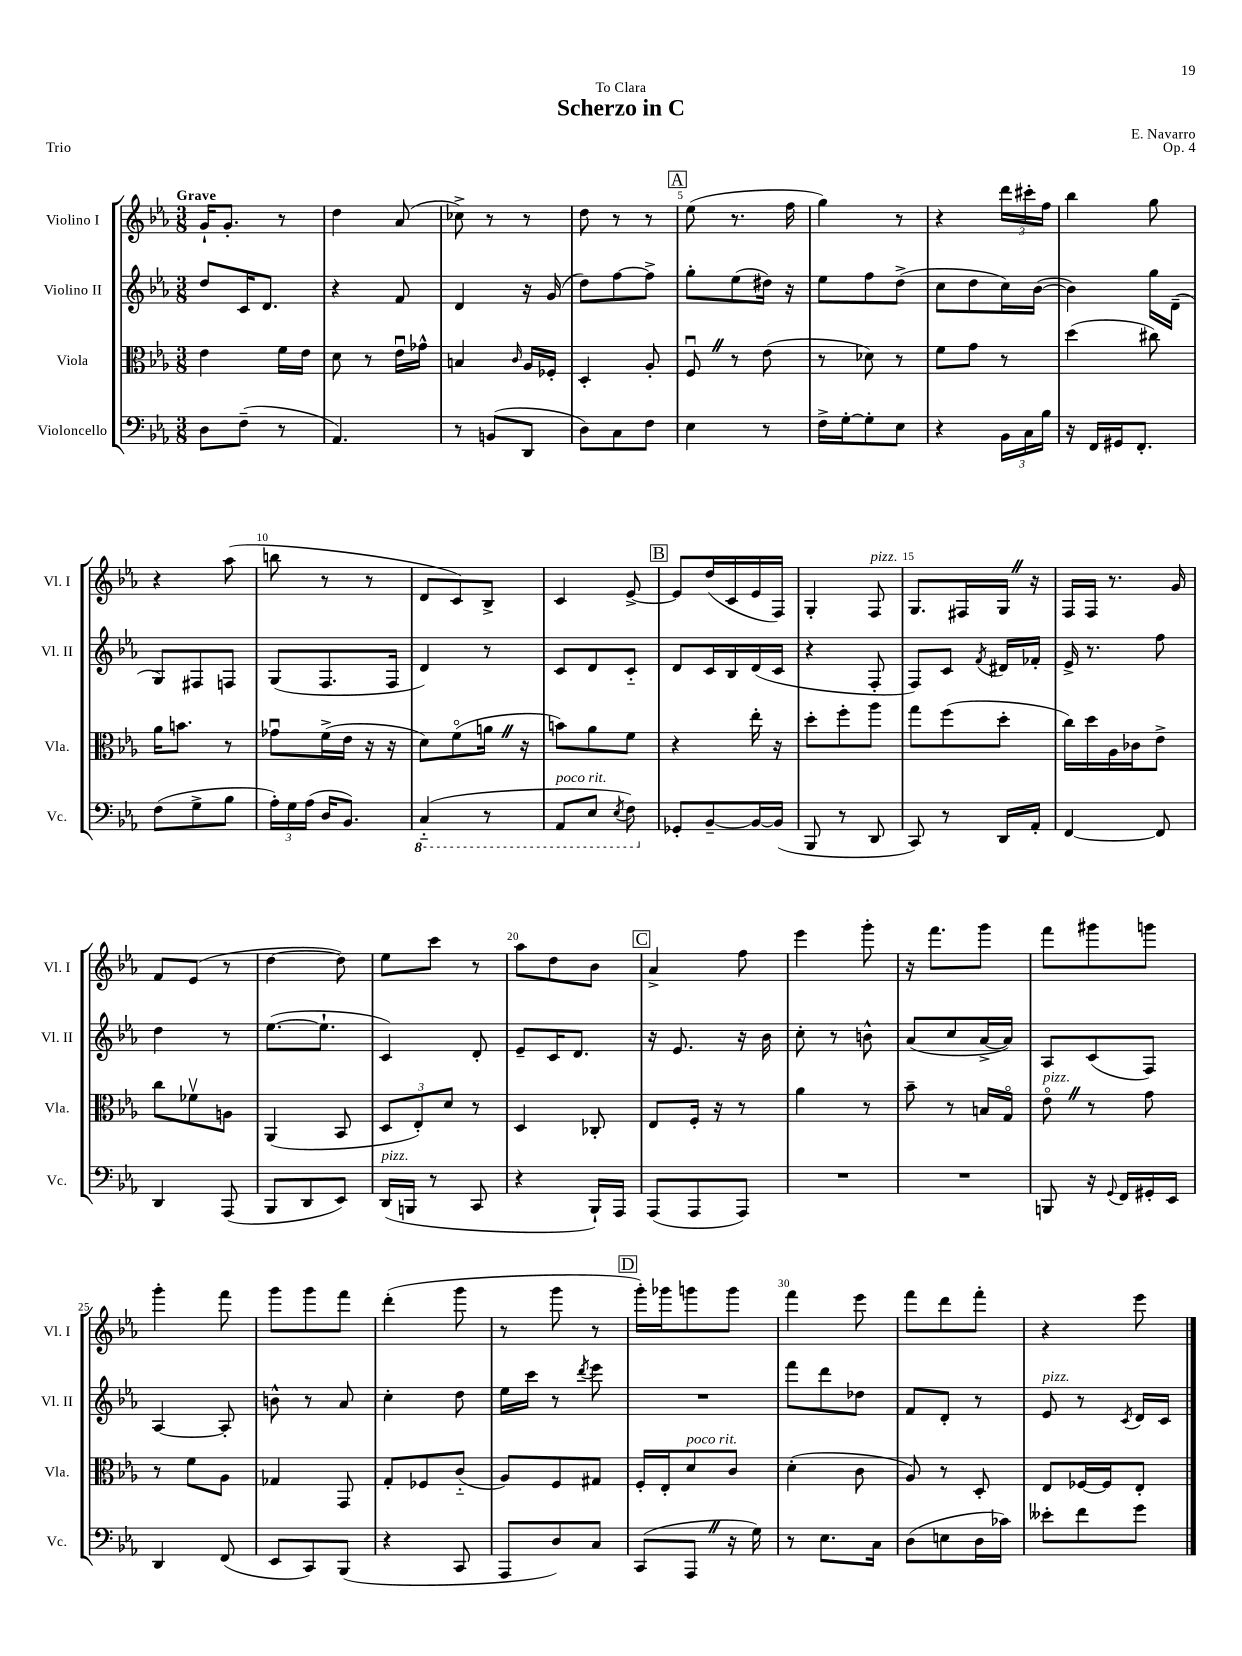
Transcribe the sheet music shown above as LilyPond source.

\header { title = "Scherzo in C" composer = "E. Navarro" dedication = "To Clara" opus = "Op. 4" piece = "Trio" }
<<
\new StaffGroup <<
\new Staff = "s0" \with { instrumentName = "Violino I" shortInstrumentName = "Vl. I" } {
    \clef treble \key ees \major \numericTimeSignature \time 3/8 \tempo "Grave"
    \autoBeamOff g'16[-! g'8.]-. r8 |
    d''4 aes'8( |
    ces''8->) r8 r8 |
    d''8 r8 r8 |
    \mark \markup { \box "A" } ees''8( r8. f''16 |
    g''4) r8 |
    r4 \tuplet 3/2 { d'''16[ cis'''16-. f''16] } |
    bes''4 g''8 |
    r4 aes''8( |
    b''8 r8 r8 |
    d'8[ c'8) bes8]-> |
    c'4 ees'8~-> |
    \mark \markup { \box "B" } ees'8[ d''16( c'16 ees'16 f16]) |
    g4-. f8^\markup { \italic "pizz." } |
    g8.[ fis16 g16] \once \override BreathingSign.text = \markup { \musicglyph "scripts.caesura.straight" } \breathe r16 |
    f16[ f16] r8. g'16 |
    f'8[ ees'8]( r8 |
    d''4~ d''8) |
    ees''8[ c'''8] r8 |
    aes''8[ d''8 bes'8] |
    \mark \markup { \box "C" } aes'4-> f''8 |
    ees'''4 g'''8-. |
    r16 f'''8.[ g'''8] |
    f'''8[ gis'''8 g'''8] |
    g'''4-. f'''8 |
    g'''8[ g'''8 f'''8] |
    d'''4-.( g'''8 |
    r8 g'''8 r8 |
    \mark \markup { \box "D" } g'''16[-.) ges'''16 g'''8 g'''8] |
    f'''4 ees'''8 |
    f'''8[ d'''8 f'''8]-. |
    r4 ees'''8 \bar "|." |
}
\new Staff = "s1" \with { instrumentName = "Violino II" shortInstrumentName = "Vl. II" } {
    \clef treble \key ees \major \numericTimeSignature \time 3/8
    \autoBeamOff d''8[ c'16 d'8.] |
    r4 f'8 |
    d'4 r16 g'16( |
    d''8[) f''8~ f''8]-> |
    \mark \markup { \box "A" } g''8[-. ees''8( dis''16]) r16 |
    ees''8[ f''8 d''8]->( |
    c''8[ d''8 c''16) bes'16]~( |
    bes'4) g''16[ d'16]--( |
    g8[) fis8 f8] |
    g8[( f8. f16] |
    d'4) r8 |
    c'8[ d'8 c'8]-_ |
    \mark \markup { \box "B" } d'8[ c'16 bes16 d'16( c'16] |
    r4 f8-. |
    f8[) c'8] \acciaccatura { f'8 } dis'16[ fes'16]-. |
    ees'16-> r8. f''8 |
    d''4 r8 |
    ees''8.[~( ees''8.]-! |
    c'4) d'8-. |
    ees'8[-- c'16 d'8.] |
    \mark \markup { \box "C" } r16 ees'8. r16 bes'16 |
    c''8-. r8 b'8-^ |
    aes'8[( c''8 aes'16~-> aes'16]) |
    aes8[ c'8( f8]) |
    aes4~ aes8-. |
    b'8-^ r8 aes'8 |
    c''4-. d''8 |
    ees''16[ c'''16] r8 \acciaccatura { d'''8 } ees'''8 |
    \mark \markup { \box "D" } R4. |
    f'''8[ d'''8 des''8] |
    f'8[ d'8]-. r8 |
    ees'8^\markup { \italic "pizz." } r8 \acciaccatura { c'8 } d'16[ c'16] \bar "|." |
}
\new Staff = "s2" \with { instrumentName = "Viola" shortInstrumentName = "Vla." } {
    \clef alto \key ees \major \numericTimeSignature \time 3/8
    \autoBeamOff ees'4 f'16[ ees'16] |
    d'8 r8 ees'16[\downbow ges'16]-^ |
    b4 \grace { c'16 } aes16[ fes16]-. |
    d4-. aes8-. |
    \mark \markup { \box "A" } f8\downbow \once \override BreathingSign.text = \markup { \musicglyph "scripts.caesura.straight" } \breathe r8 ees'8( |
    r8 des'8) r8 |
    f'8[ g'8] r8 |
    d''4( cis''8) |
    aes'16[ b'8.] r8 |
    ges'8[\downbow f'16->( ees'16] r16 r16 |
    d'8[) f'8\flageolet( a'16] \once \override BreathingSign.text = \markup { \musicglyph "scripts.caesura.straight" } \breathe r16 |
    b'8[) aes'8 f'8] |
    \mark \markup { \box "B" } r4 ees''16-. r16 |
    d''8[-. f''8-. aes''8] |
    g''8[ f''8( d''8]-. |
    c''16[) d''16 aes16 ces'16 ees'8]-> |
    c''8[ fes'8\upbow a8] |
    aes,4( bes,8 |
    \tuplet 3/2 { d8[ ees8-.) d'8] } r8 |
    d4 ces8-. |
    \mark \markup { \box "C" } ees8[ f16]-. r16 r8 |
    aes'4 r8 |
    bes'8-- r8 b16[ g16]\flageolet |
    ees'8\flageolet^\markup { \italic "pizz." } \once \override BreathingSign.text = \markup { \musicglyph "scripts.caesura.straight" } \breathe r8 g'8 |
    r8 f'8[ aes8] |
    ges4 g,8 |
    g8[-. fes8 c'8]-_( |
    aes8[) f8 gis8] |
    \mark \markup { \box "D" } f16[-. ees16-. d'8^\markup { \italic "poco rit." } c'8] |
    d'4-.( c'8 |
    aes8) r8 d8-. |
    ees8[ fes16~ fes16 ees8]-. \bar "|." |
}
\new Staff = "s3" \with { instrumentName = "Violoncello" shortInstrumentName = "Vc." } {
    \clef bass \key ees \major \numericTimeSignature \time 3/8
    \autoBeamOff d8[ f8]--( r8 |
    aes,4.) |
    r8 b,8[( d,8] |
    d8[) c8 f8] |
    \mark \markup { \box "A" } ees4 r8 |
    f16[-> g16~-. g8-. ees8] |
    r4 \tuplet 3/2 { bes,16[ c16 bes16] } |
    r16 f,16[ gis,16 f,8.]-. |
    f8[( g8-> bes8] |
    \tuplet 3/2 { aes16[-.) g16 aes16]( } d16[ bes,8.]) |
    \ottava #-1 c,4-_( r8 |
    aes,,8[^\markup { \italic "poco rit." } ees,8] \acciaccatura { ees,8 } f,8) \ottava #0 |
    \mark \markup { \box "B" } ges,8[-. bes,8~-- bes,16~ bes,16]( |
    bes,,8 r8 d,8 |
    c,8) r8 d,16[ aes,16]-. |
    f,4~ f,8 |
    d,4 aes,,8( |
    bes,,8[ d,8 ees,8]) |
    d,16[^\markup { \italic "pizz." }( b,,16] r8 c,8 |
    r4 bes,,16[-!) aes,,16] |
    \mark \markup { \box "C" } aes,,8[( aes,,8 aes,,8]) |
    R4. |
    R4. |
    b,,8 r16 \appoggiatura { g,8 } f,16[ gis,16-. ees,16] |
    d,4 f,8( |
    ees,8[ c,8) bes,,8]( |
    r4 c,8 |
    aes,,8[ d8) c8] |
    \mark \markup { \box "D" } c,8[( aes,,8] \once \override BreathingSign.text = \markup { \musicglyph "scripts.caesura.straight" } \breathe r16 g16) |
    r8 ees8.[ c16] |
    d8[( e8 d16 ces'16]) |
    eeses'8[-. f'8 g'8] \bar "|." |
}
>>
>>
\layout { \context { \Score \override BarNumber.break-visibility = ##(#f #t #t) barNumberVisibility = #(every-nth-bar-number-visible 5) } }
